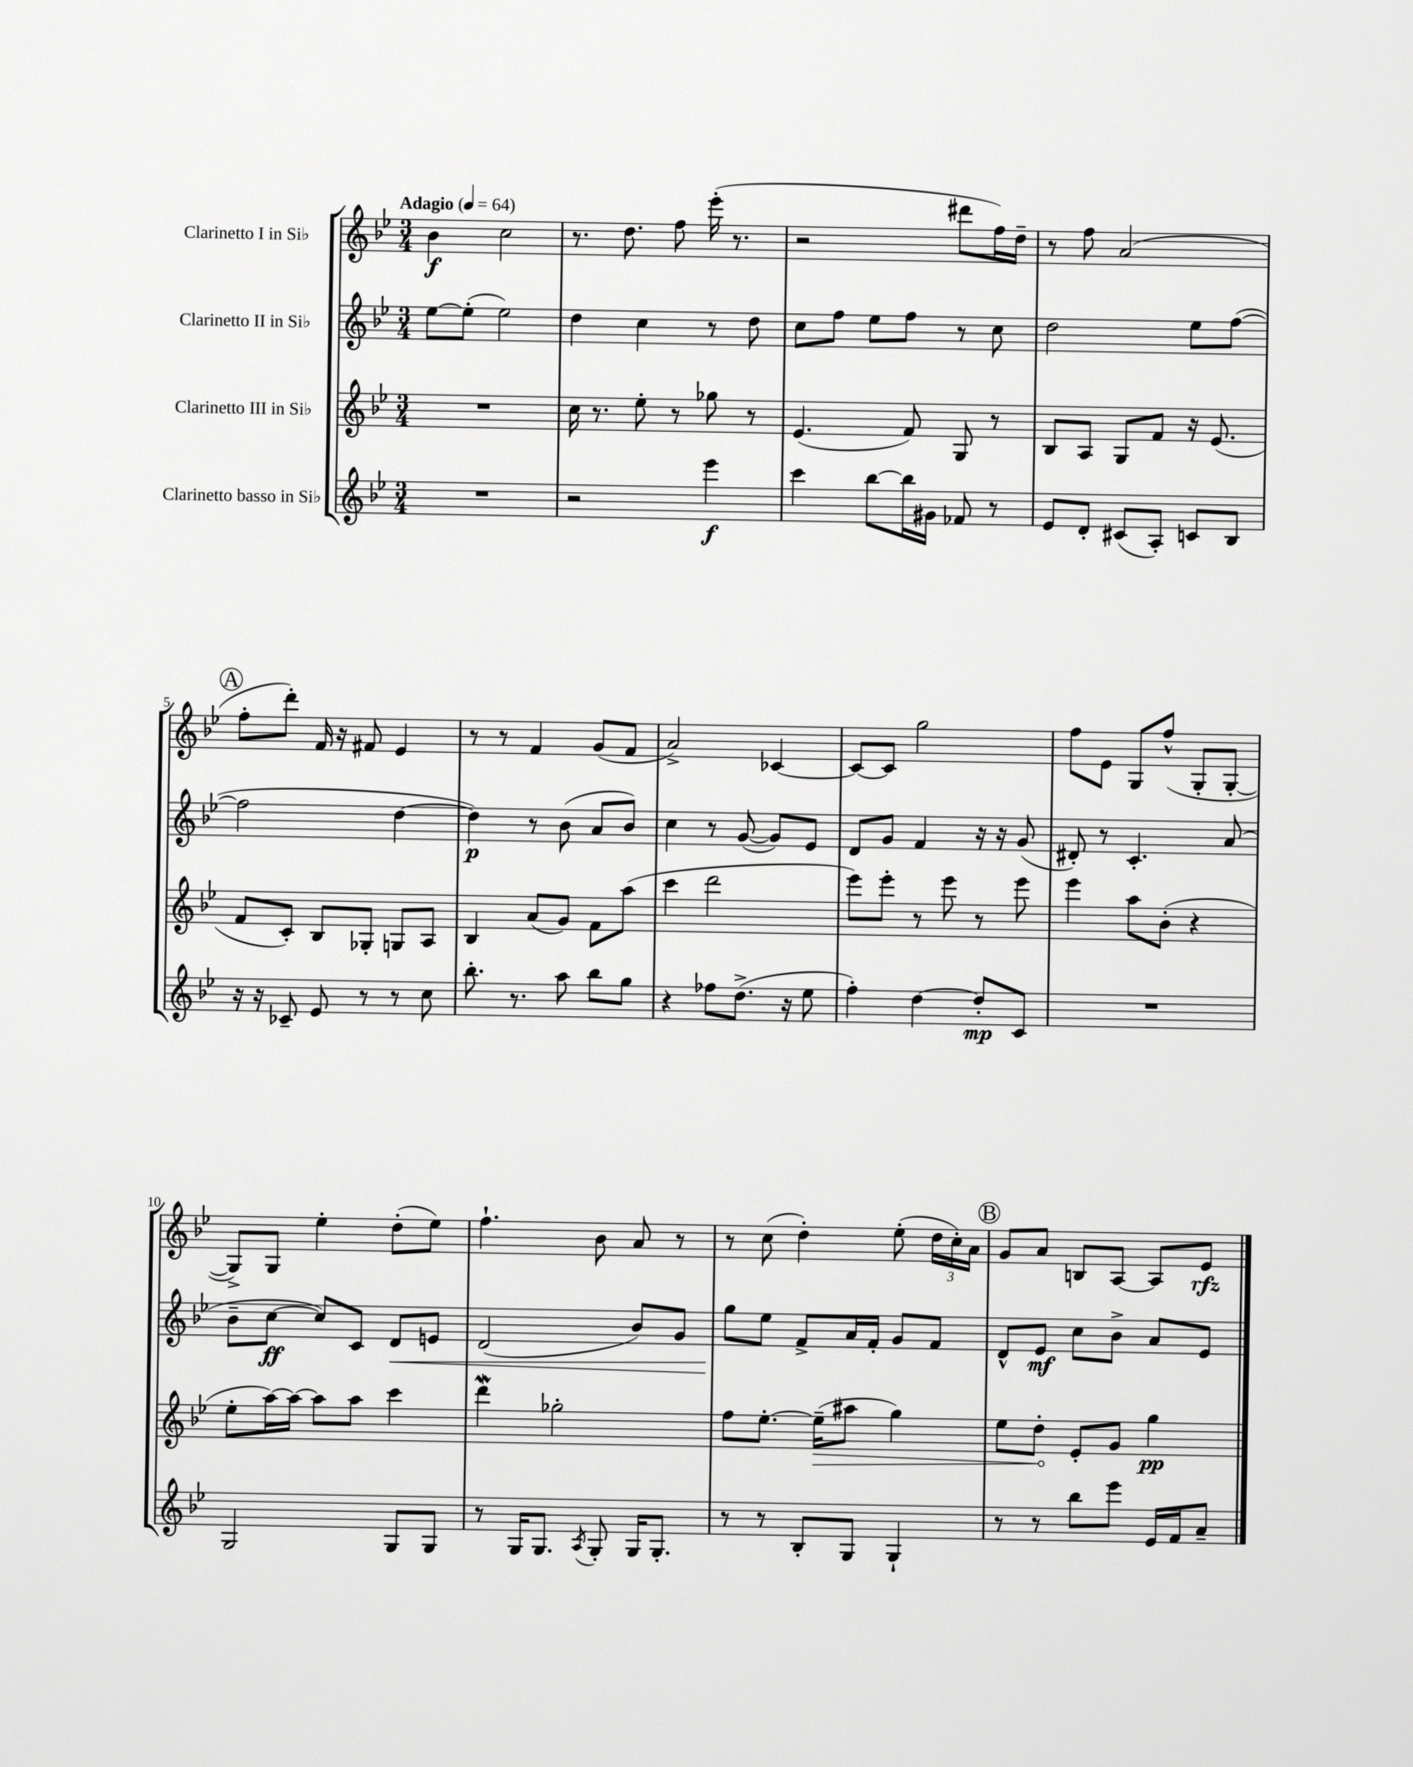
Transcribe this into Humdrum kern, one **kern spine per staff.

**kern	**kern	**kern	**kern
*staff4	*staff3	*staff2	*staff1
*clefG2	*clefG2	*clefG2	*clefG2
*k[b-e-]	*k[b-e-]	*k[b-e-]	*k[b-e-]
*M3/4	*M3/4	*M3/4	*M3/4
*MM64	*MM64	*MM64	*MM64
2.r	2.r	[8ee-	4b-
.	.	(8ee-']	.
.	.	2ee-)	2cc
=	=	=	=
2r	16cc	4dd	8.r
.	8.r	.	.
.	.	.	8.dd
.	8ee-'	4cc	.
.	8r	.	8ff
4eee-	8gg-	8r	(16eee-'
.	.	.	8.r
.	8r	8dd	.
=	=	=	=
4ccc	(4.e-	8cc	2r
.	.	8ff	.
[8bb-	.	8ee-	.
16bb-]	8f)	8ff	.
16g#	.	.	.
8f-	8G	8r	8ddd#
8r	8r	8cc	16ff)
.	.	.	16dd~
=	=	=	=
8e-	8B-	2dd	8r
8d'	8A	.	8ff
(8c#	8G	.	(2a
8A')	8f	.	.
8c	16r	8ee-	.
.	(8.e-	.	.
8B-	.	([8ff	.
=	=	=	=
16r	8f	2ff]	8ff'
16r	.	.	.
8c-~	8c')	.	8ddd')
8e-	8B-	.	16f
.	.	.	16r
8r	8G-'	.	8f#
8r	8G	[4dd	4e-
8cc	8A	.	.
=	=	=	=
8.bb-'	4B-	4dd])	8r
.	.	.	8r
8.r	.	.	.
.	(8a	8r	4f
8aa	8g)	(8b-	.
8bb-	8f	8a	(8g
8gg	(8aa	8b-)	8f
=	=	=	=
4r	4ccc	4cc	2a^)
8ff-	2ddd	8r	.
(8.dd^	.	([8g	.
.	.	8g])	[4c-
16r	.	.	.
8ee-	.	8e-	.
=	=	=	=
4ff')	8eee-)	8d	8c-_
.	8eee-'	8g	8c-]
[4dd	8r	4f	2gg
.	8eee-	.	.
8dd']	8r	16r	.
.	.	16r	.
8c	8eee-	(8g	.
=	=	=	=
2.r	4eee-	8d#')	8ff
.	.	8r	8e-
.	8aa	4.c'	8G
.	(8b-'	.	(8ff^^
.	4r	.	8G'
.	.	(8a	[8G'
=	=	=	=
2G	8ee-'	8b-~	8G^])
.	[16aa)	[8cc	8G
.	16aa_	.	.
.	8aa]	8cc])	4ee-'
.	8aa	8c	.
8G	4ccc	8d	(8dd'
8G	.	8e	8ee-)
=	=	=	=
8r	4ddd	(2d	4.ff`
16G	.	.	.
8.G	.	.	.
.	2gg-'	.	.
8qA	.	.	.
8G'	.	.	8b-
16G	.	8b-)	8a
8.G'	.	.	.
.	.	8g	8r
=	=	=	=
8r	8ff	8gg	8r
8r	[8.ee-'	8ee-	(8cc
8B-'	.	8f^	4dd')
.	(16ee-~]	.	.
8G	8aa#	16a	.
.	.	16f'	.
4G`	4gg)	8g	(8ee-'
.	.	8f	24dd
.	.	.	24cc')
.	.	.	24a
=	=	=	=
8r	8ee-	8d^^	8g
8r	8dd'	8e-	8a
8bb-	8e-'	8cc	8B
8eee-	8g	8b-^	[8A
16e-	4gg	8a	8A]
16f	.	.	.
8a~	.	8e-	8e-
==	==	==	==
*-	*-	*-	*-
